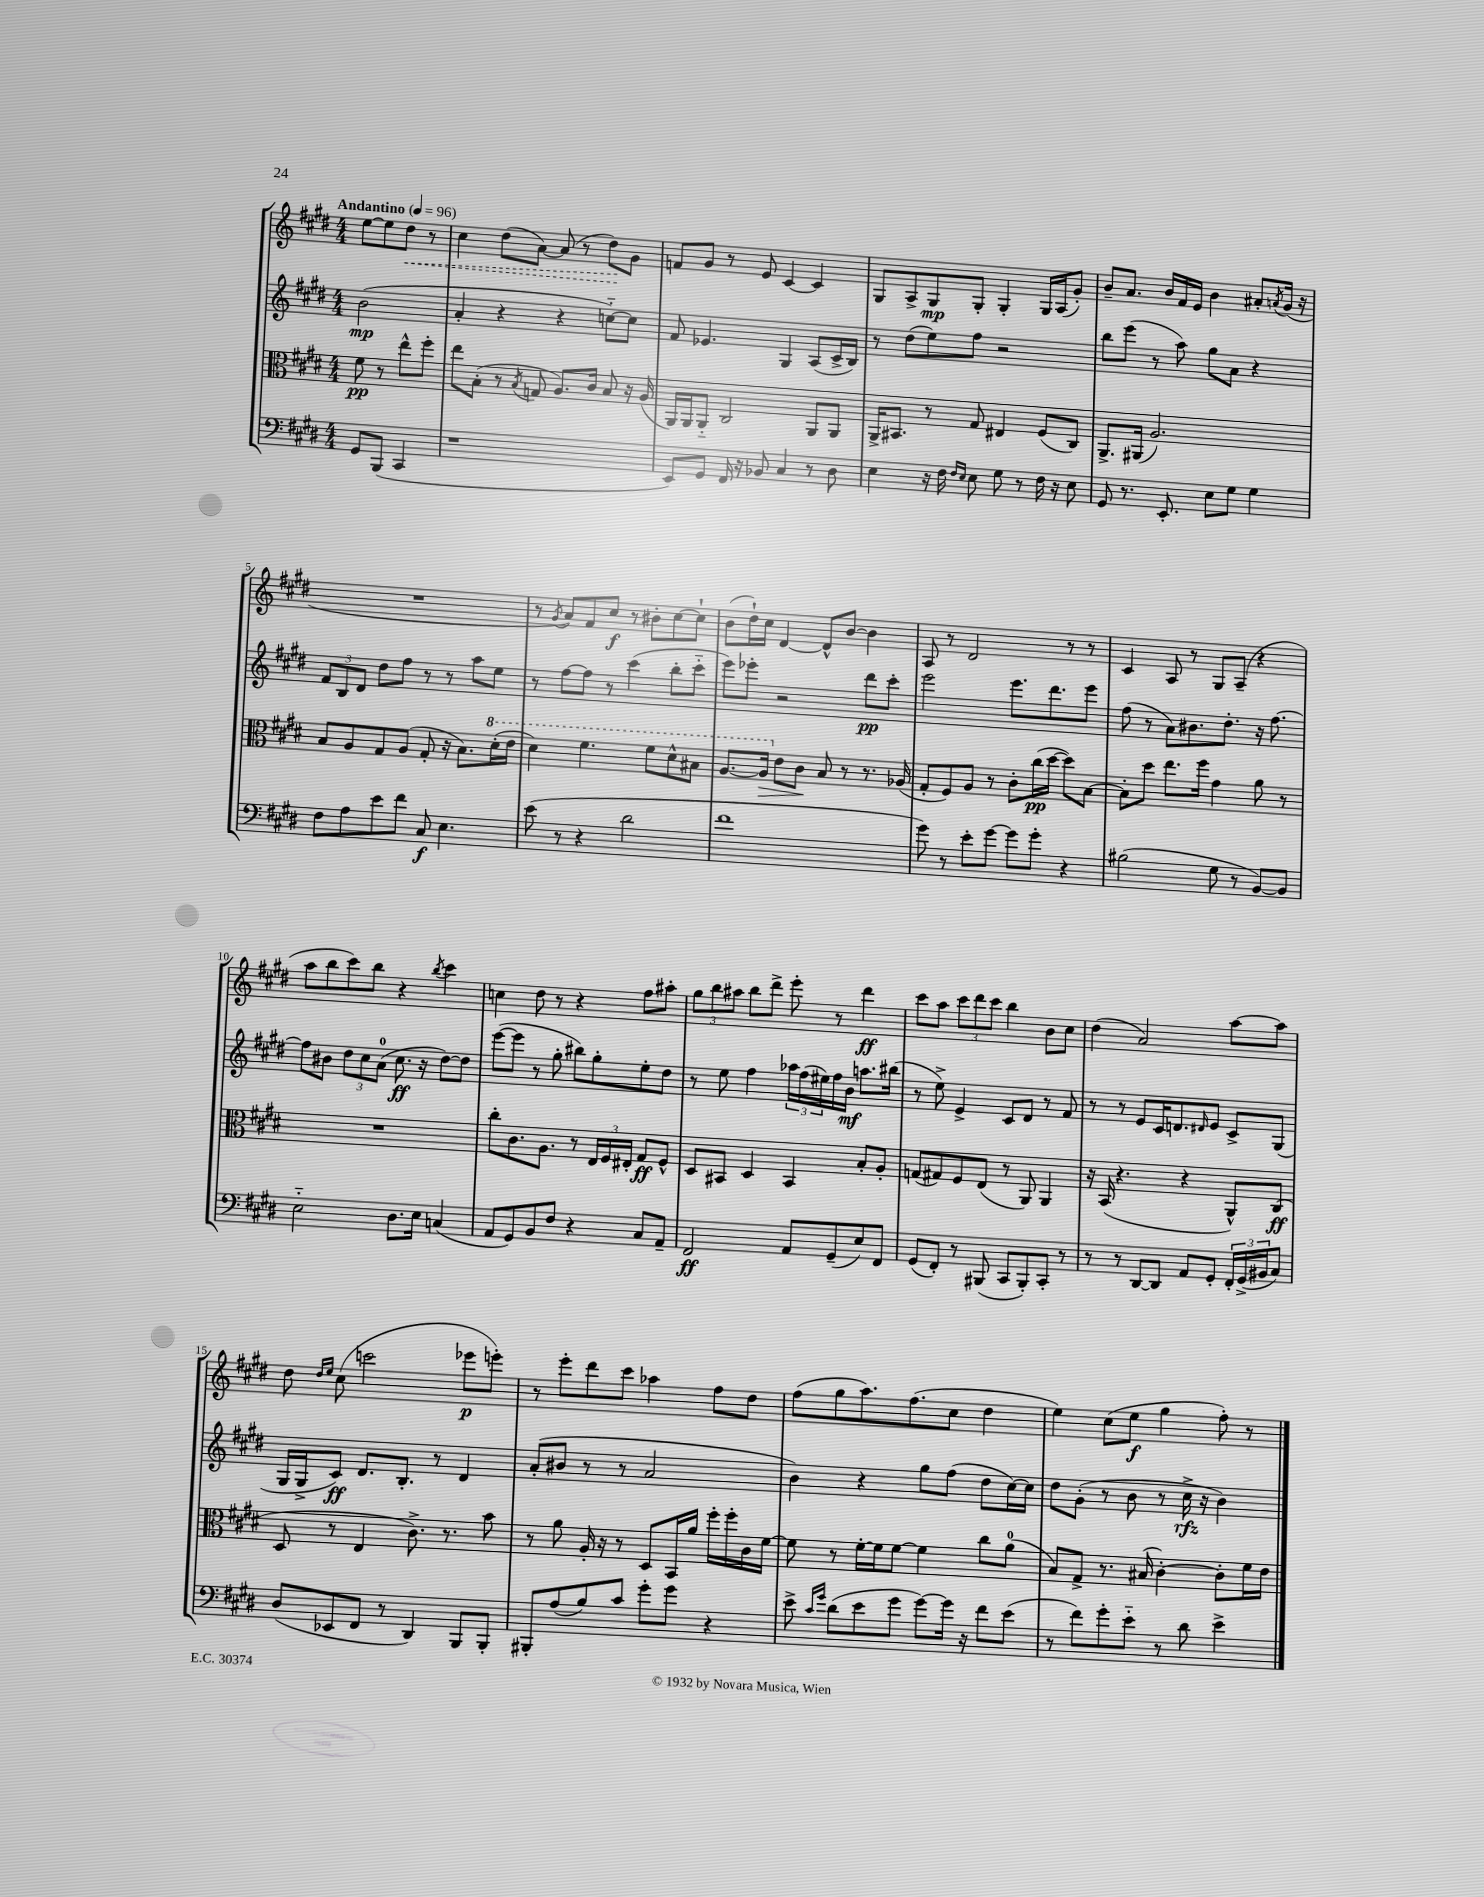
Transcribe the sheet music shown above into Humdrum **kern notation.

**kern	**kern	**kern	**kern
*staff4	*staff3	*staff2	*staff1
*clefF4	*clefC3	*clefG2	*clefG2
*k[f#c#g#d#]	*k[f#c#g#d#]	*k[f#c#g#d#]	*k[f#c#g#d#]
*M4/4	*M4/4	*M4/4	*M4/4
*MM96	*MM96	*MM96	*MM96
8GG#	8f#	(2b	[8ee
(8BBB	8r	.	8ee]
4CC#	8ee^^	.	8dd#
.	8ff#'	.	8r
=	=	=	=
1r	8ee	4a'	4cc#
.	(8B'	.	.
.	8r	4r	(8dd#
.	8qB	.	.
.	8G	.	[8a)
.	8.A)	4r	(8a]
.	.	.	8r
.	16c#	.	.
.	8B	[8cc'~)	8dd#)
.	16r	8cc]	8g#
.	(16A	.	.
=	=	=	=
8EE)	16AA)	8f#	8f
.	16AA	.	.
8GG#	8AA'~	4.e-	8g#
16FF#	2C#	.	8r
16r	.	.	.
8BB-	.	.	8e
4C#	.	4G#	[4c#
8r	8AA	(8A	4c#]
8D#	8AA	16c#^	.
.	.	16B)	.
=	=	=	=
4E	16AA^	8r	8G#
.	8.BB#	.	.
.	.	(8dd#	8A^
16r	8r	8ee)	8G#
16F#	.	.	.
16qqF#	.	.	.
16qqE	.	.	.
8E	8G#	8ff#	8G#'
8G#	4E#	2r	4G#'
8r	.	.	.
16F#	(8F#	.	16G#
16r	.	.	(16A
8E	8C#)	.	8g#')
=	=	=	=
8GG#	8.AA^	8bb	8b~
8.r	.	(8eee	8.a
.	(16AA#	.	.
.	2.A)	8r	.
8.EE'	.	.	16b
.	.	8aa)	16f#
.	.	.	16e
8E	.	8gg#	4b
8G#	.	8a	.
4G#	.	4r	8a#'
.	.	.	8qa
.	.	.	(16g#
.	.	.	16r
=	=	=	=
8F#	8B	12f#	1r
.	.	12B	.
8A	8A	.	.
.	.	12d#	.
8e	8G#	8dd#	.
8f#	(8A	8ff#	.
8C#	8G#'	8r	.
4.E	16r	8r	.
.	8.B)	.	.
.	.	8aa	.
.	(16dd#'	8ee	.
.	16ee	.	.
=	=	=	=
(8e	4dd#)	8r	8r
.	.	.	8qg#
8r	.	[8ff#	8a)
4r	4.ff#	8ff#]	8f#
.	.	8r	8cc#
2d#	.	(4ccc#	8r
.	8ff#	.	8b#'
.	8dd#^^	8bb'	[8cc#
.	8b#	8ccc#'~	8cc#`]
=	=	=	=
1f#	[8.a	8eee)	(8b
.	.	8eee-'	16dd#`)
.	16a]	.	16cc#
.	8e	2r	[4d#
.	8c#	.	.
.	8B	.	8d#^^]
.	8r	.	[8b
.	8.r	8ddd#	4b]
.	.	8ccc#'	.
.	(16A-	.	.
=	=	=	=
8g#)	8G#'	2eee	8A
8r	8F#)	.	8r
8e'	8A	.	2d#
[8g#	8r	.	.
8g#]	8c#'	8.eee	.
8g#'	(16cc#	.	.
.	[16dd#	8.ddd#	.
4r	8dd#])	.	8r
.	[8B	8eee	8r
=	=	=	=
(2B#	8B']	(8ff#	4c#
.	8dd#	8r	.
.	8.ee	8a)	8A
.	.	8.b#	8r
.	16ff#	.	.
8G#	4g#	.	8G#
.	.	8.dd#'	.
8r	.	.	(8A~
[8BB)	8a	16r	4r
.	.	[8.ff#	.
8BB]	8r	.	.
=	=	=	=
2E'~	1r	8ff#]	8aa
.	.	8b#	8bb
.	.	12dd#	8ccc#)
.	.	12cc#	.
.	.	.	8bb
.	.	(12a	.
8.D#	.	8.cc#	4r
16E	.	16r	.
.	.	.	8qbb
(4C	.	[8dd#)	4ccc#
.	.	8dd#]	.
=	=	=	=
8AA	8cc#'	([8eee	4cc
8GG#)	8.c#	8eee]	.
8BB	.	8r	8dd#
.	8.A	.	.
8F#	.	8gg#'	8r
4r	8r	8bb#)	4r
.	24E	8gg#'	.
.	24F#	.	.
.	24E#'	.	.
8C#	8G#	8ee'	8ff#
8AA~	8F#^^	8dd#	8aa#'
=	=	=	=
2FF#	8D#	8r	12gg#
.	.	.	12bb
.	8BB#	8ee	.
.	.	.	12aa#
.	4D#	4ff#	8bb
.	.	.	8ddd#^
8AA	4BB#	24aa-	8eee'
.	.	(24ff#	.
.	.	24ee#)	.
(8GG#~	.	16ff#	8r
.	.	16b	.
8E)	8B'	8.aa	4ddd#
8FF#	8A'	.	.
.	.	(16bb#	.
=	=	=	=
(8GG#	(8G	8r	8ccc#
8FF#')	8G#)	8ee^)	8aa
8r	8F#	4e^	12ccc#
.	.	.	12ddd#
(8BBB#	(8E	.	.
.	.	.	12ccc#
8CC#	8r	8c#	4bb
8BBB#')	8AA)	8d#	.
8CC#'	4AA	8r	8b
8r	.	8f#	8cc#
=	=	=	=
8r	16r	8r	(4dd#
.	(16BB	.	.
8r	4.r	8r	.
[8DD#	.	8e	2a)
8DD#]	.	16c#	.
.	.	8.d	.
8AA	4r	.	.
.	.	16qqd#	.
8GG#'	.	8e	.
24FF#'	8AA^^)	8c#^	[8aa
(24GG#^	.	.	.
24BB#	.	.	.
8C#)	(8C#	(8G#	8aa]
=	=	=	=
(8D#	8D#	16G#	8dd#
.	.	16G#^	.
.	.	.	16qqdd#
.	.	.	16qqee
8EE-	8r	8c#)	(8cc#
8FF#	4E	8.d#	2ccc
8r	.	.	.
.	.	8.B'	.
4DD#)	8.c#^)	.	.
.	.	8r	.
.	8.r	.	.
8BBB	.	4d#	8eee-
8BBB'	8b	.	8eee')
=	=	=	=
8BBB#'	8r	(8a'	8r
(8A	8a	8b#	8eee'
8B)	16A'	8r	8ddd#
.	16r	.	.
8c#	8r	8r	8ccc#
8g#'	8D#	2a	4aa-
8g#	16BB	.	.
.	16a	.	.
4r	16ff#'	.	8ff#
.	16ff#'	.	.
.	16c#	.	8dd#
.	[16f#	.	.
=	=	=	=
8e^	8f#]	4b)	(8ff#
16qqc#	.	.	.
16qqg#	.	.	.
(8d#	8r	.	8gg#
8e	[16f#'	4r	8.aa)
.	16f#]	.	.
8g#	[8f#	.	.
.	.	.	(8.ff#
[8g#)	4f#]	8gg#	.
16g#]	.	(8ff#	8cc#
16r	.	.	.
8f#	8cc#	8dd#	4dd#
(8e	(8a	[16cc#)	.
.	.	16cc#]	.
=	=	=	=
8r	8B)	8dd#	4ee)
8f#)	8G#^	(8g#'	.
8g#'	8.r	8r	(8cc#
8e'~	.	8b	8ee
.	(16B#	.	.
8r	[4c#')	8r	4gg#
8d#	.	16cc#^	.
.	.	16r	.
4e^	8c#']	4b)	8ff#')
.	16f#	.	8r
.	16e	.	.
==	==	==	==
*-	*-	*-	*-
